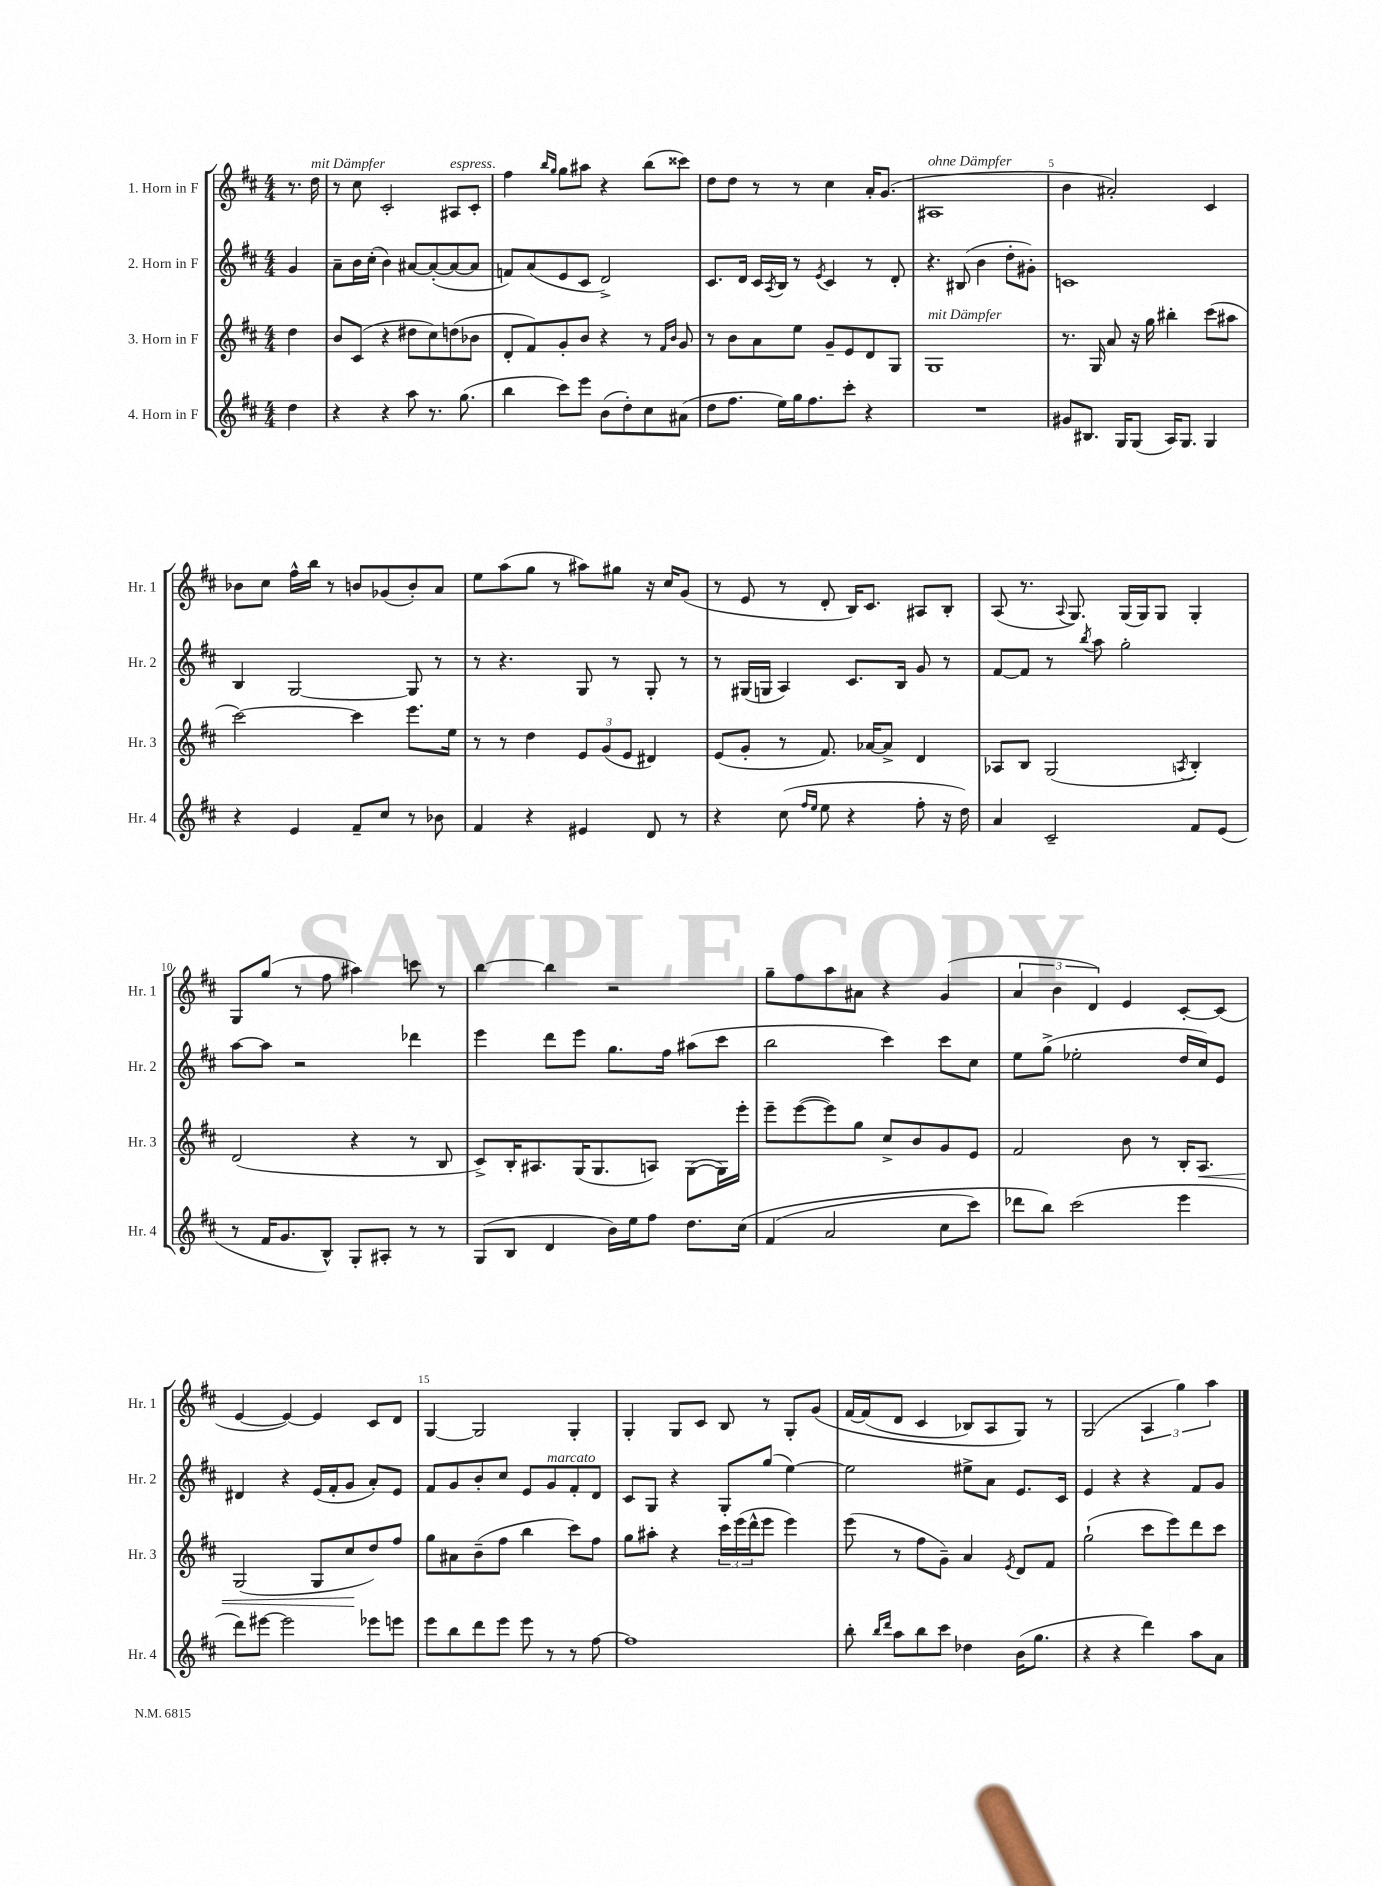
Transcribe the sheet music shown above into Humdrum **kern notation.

**kern	**kern	**kern	**kern
*staff4	*staff3	*staff2	*staff1
*clefG2	*clefG2	*clefG2	*clefG2
*k[f#c#]	*k[f#c#]	*k[f#c#]	*k[f#c#]
*M4/4	*M4/4	*M4/4	*M4/4
4dd	4dd	4g	8.r
.	.	.	16dd
=	=	=	=
4r	8b	8a~	8r
.	(8c#	16b	8cc#
.	.	(16cc#'	.
4r	4r	4b)	2c#'
8aa	8dd#	[8a#	.
8.r	8cc#)	(8a#'_	.
.	(8dd	8a#_	8A#
(8.gg	.	.	.
.	8b-	8a#]	8c#'
=	=	=	=
4bb	8d'	8f)	4ff#
.	8f#)	(8a	.
.	.	.	16qqbb
.	.	.	16qqgg
8ccc#)	8g'	8e	8gg
8eee	8b	8c#	8aa#
(8b	4r	2d^)	4r
8dd')	.	.	.
8cc#	8r	.	(8bb
.	16qqf#	.	.
.	16qqb	.	.
(8a#	8g	.	8ccc##)
=	=	=	=
8dd	8r	8.c#	8dd
8.ff#	8b	.	8dd
.	.	16d	.
.	8a	16c#	8r
.	.	8qA	.
16ee)	.	16B	.
16gg	8ee	8r	8r
8.ff#	.	.	.
.	.	8qe	.
.	8g~	4c#	4cc#
8ccc#'	8e	.	.
4r	8d	8r	16a'
.	.	.	(8.g
.	8G	8d'	.
=	=	=	=
1r	1G	4.r	1A#
.	.	(8B#	.
.	.	4b	.
.	.	8dd'	.
.	.	8g#')	.
=	=	=	=
8g#	8.r	1c	4b
8.B#	.	.	.
.	16G	.	.
.	8a	.	2a#')
16G	.	.	.
(8G	16r	.	.
.	16gg	.	.
16A)	4bb#'	.	.
8.G	.	.	.
4G	(8ccc#	.	4c#
.	8aa#	.	.
=	=	=	=
4r	[2ccc#)	4B	8b-
.	.	.	8cc#
4e	.	[2G	16ff#^^
.	.	.	16bb
.	.	.	8r
8f#~	4ccc#]	.	8b
8cc#	.	.	(8g-
8r	8.eee	8G]	8b')
8b-	.	8r	8a
.	16ee	.	.
=	=	=	=
4f#	8r	8r	8ee
.	8r	4.r	(8aa
4r	4dd	.	8gg
.	.	.	8r
4e#	12e	8G	8aa#)
.	(12g	.	.
.	.	8r	8gg#
.	12e	.	.
8d	4d#)	8G'	16r
.	.	.	16cc#
8r	.	8r	(8g
=	=	=	=
4r	(8e	8r	8r
.	8g'	(16G#	8e
.	.	16G	.
(8cc#	8r	4A)	8r
16qqff#	.	.	.
16qqee	.	.	.
8ee	8.f#)	.	8d'
4r	.	8.c#	16B)
.	[16a-	.	8.c#
.	8a-^]	.	.
.	.	16B	.
8ff#'	4d	8g	8A#
16r	.	8r	8B'
16dd)	.	.	.
=	=	=	=
4a	8A-	[8f#	(8A
.	8B	8f#]	8.r
2c#~	(2G	8r	.
.	.	.	8qqA
.	.	.	8.G)
.	.	8qbb	.
.	.	8aa	.
.	.	2gg'	(16G
.	.	.	16G)
.	.	.	8G
.	8qA	.	.
8f#	4B')	.	4G'
(8e	.	.	.
=	=	=	=
8r	(2d	[8aa	8G
16f#	.	8aa]	(8gg
8.g	.	.	.
.	.	2r	8r
8B^^)	.	.	8ff#
8G'	4r	.	4aa#)
8A#'	.	.	.
8r	8r	4ddd-	8ccc
8r	8B	.	8r
=	=	=	=
(8G	8c#^)	4eee	[4bb
8B	16B'	.	.
.	8.A#	.	.
4d	.	8ddd	4bb]
.	(16G	8eee	.
.	8.G	.	.
16b)	.	8.gg	2r
16ee	.	.	.
8ff#	8A)	.	.
.	.	16ff#	.
8.dd	([8G	(8aa#	.
.	16G])	8ccc#	.
&(16cc#	16eee'	.	.
=	=	=	=
(4f#	8eee~	2bb	8gg~
.	([8eee	.	8ff#
2a	8eee])	.	8aa
.	8gg	.	8a#
.	8cc#^	4ccc#)	4r
.	8b	.	.
8cc#	8g	8ccc#	(4g
8ccc#)	8e	8cc#	.
=	=	=	=
8ddd-	2f#	8ee	6a
8bb&)	.	(8gg^	.
.	.	.	6b
(2ccc#	.	2ee-'	.
.	.	.	6d)
.	8b	.	4e
.	8r	.	.
4eee	16B'	16dd	[8c#'
.	8.A	16cc#)	.
.	.	8e	(8c#]
=	=	=	=
8ddd)	(2G	4d#	[4e
[8eee#	.	.	.
2eee#]	.	4r	4e_)
.	8G	(16e	4e]
.	.	16f#'	.
.	8cc#	8g	.
8eee-	8dd)	8a')	8c#
8eee	8ff#	8e	8d
=	=	=	=
8eee	8gg	8f#	[4G
8bb	8a#	8g	.
8ddd	(8b~	8b'	2G]
8eee	8ff#	8cc#	.
8eee	4bb	8e	.
8r	.	8g	.
8r	8ccc#)	8f#'	4G'
[8ff#	8ff#	8d	.
=	=	=	=
1ff#]	8gg	8c#	4G'
.	8aa#'	8G	.
.	4r	4r	8G
.	.	.	8c#
.	24ccc#	8G'	8B
.	(24eee	.	.
.	24ddd^^	.	.
.	8eee	(8gg	8r
.	4eee)	[4ee)	8G'
.	.	.	&(8g
=	=	=	=
8bb'	(8eee	2ee]	[16f#
.	.	.	(16f#]
16qqbb	.	.	.
16qqddd	.	.	.
8aa	8r	.	8d
8bb	8ff#	.	4c#
8ccc#	8g~)	.	.
4dd-	4a	8ee#^	8B-)
.	.	8a	8A
.	8qe	.	.
(16b	8d	8.e	8G&)
8.gg	.	.	.
.	8f#	.	8r
.	.	16c#	.
=	=	=	=
4r	(2gg`	4e	(2G
4r	.	4r	.
4ddd)	8ccc#	4r	6A
.	8eee)	.	.
.	.	.	6gg)
8aa	8ddd	8f#	.
.	.	.	6aa
8a	8ccc#	8g	.
==	==	==	==
*-	*-	*-	*-
